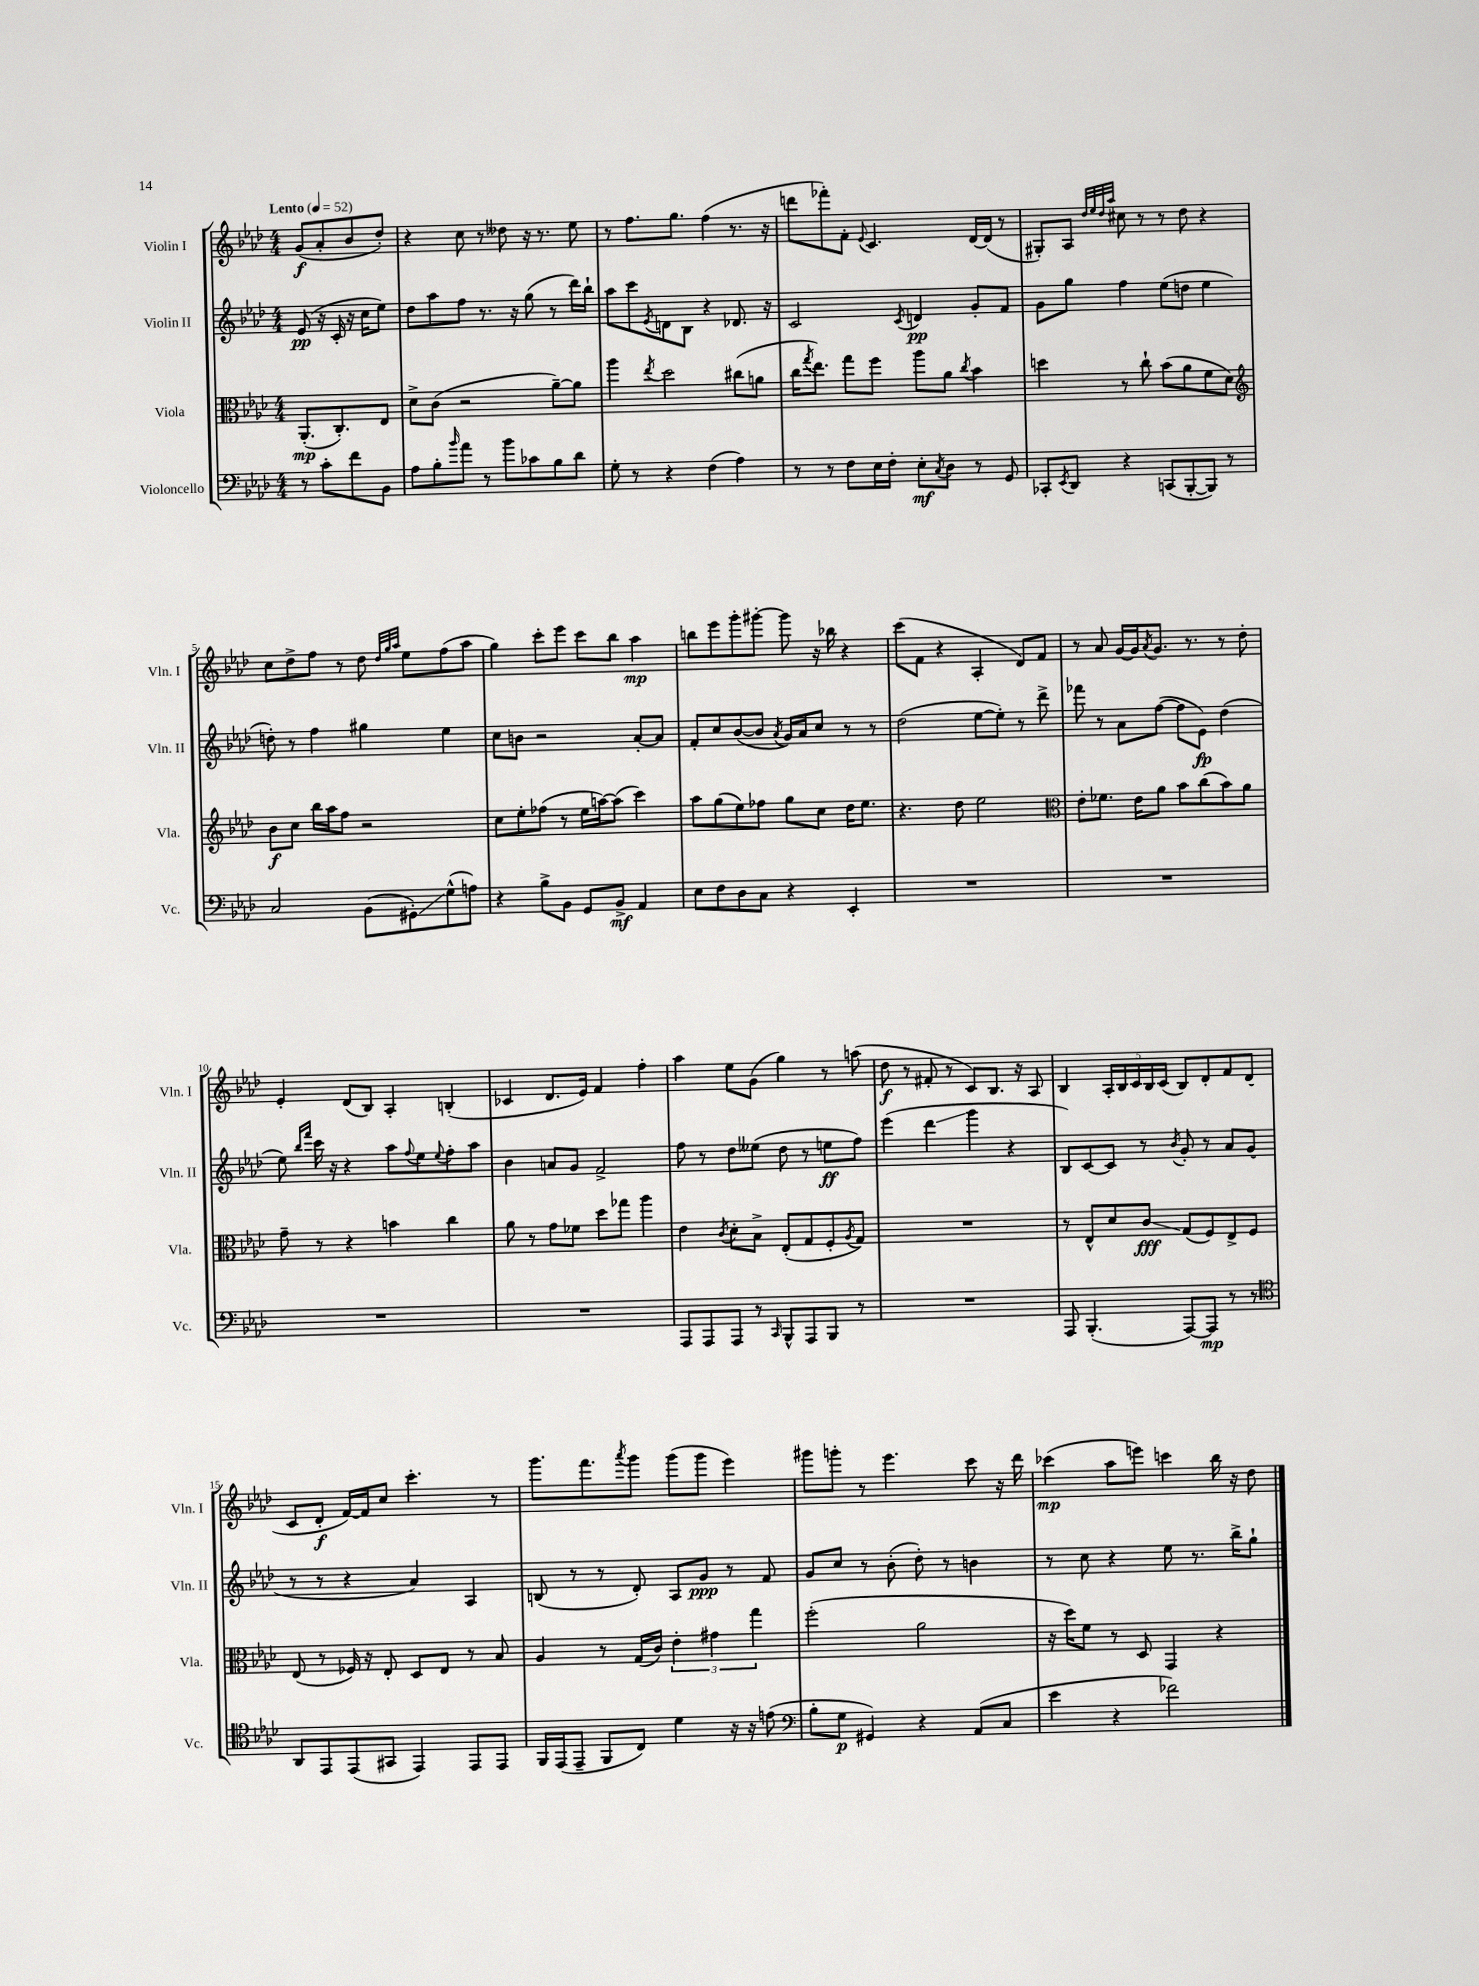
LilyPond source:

<<
\new StaffGroup <<
\new Staff = "s0" \with { instrumentName = "Violin I" shortInstrumentName = "Vln. I" } {
    \clef treble \key aes \major \numericTimeSignature \time 4/4 \partial 2 \tempo "Lento" 4 = 52
    g'8\f( aes'8-. bes'8 des''8-.) |
    r4 c''8 r8 deses''8 r16 r8. ees''8 |
    r8 f''8. g''8. f''4( r8. r16 |
    d'''8 fes'''8-.) f'8-. \appoggiatura { ees'8 } c'4. des'16~ des'16( r8 |
    gis8-.) aes8 \grace { des''32 ees''32 des''32 aes''32 } cis''8 r8 r8 des''8 r4 |
    c''8 des''8-> f''8 r8 des''8 \grace { des''32 g''32 aes''32 } ees''8 f''8( aes''8 |
    g''4) c'''8-. ees'''8 c'''8 bes''8 aes''4\mp |
    b''8 ees'''8 g'''8-. gis'''8~-. gis'''8 r16 bes''16 r4 |
    c'''8( f'8 r4 aes4-. des'8) f'8 |
    r8 aes'8 g'16~ g'16 \acciaccatura { aes'8 } g'8. r8. r8 des''8-. |
    ees'4-. des'8( bes8) aes4-. b4-.( |
    ces'4 des'8. ees'16) f'4 f''4-. |
    aes''4 ees''8 g'8( g''4) r8 a''8( |
    des''8\f r8 fis'8-. r8 c'8) bes8. r16 aes8 |
    bes4 \tuplet 5/4 { aes16-. bes16 c'16 bes16 c'16( } bes8) des'8-. f'8 des'8( |
    c'8 des'8-.\f f'16~) f'16 c''8 c'''4.-. r8 |
    g'''8. f'''8. \acciaccatura { aes'''8 } g'''8 g'''8( g'''8 ees'''4) |
    gis'''8 g'''8-. r8 ees'''4. c'''8 r16 des'''16 |
    ces'''4\mp( aes''8 e'''8) c'''4 bes''16 r16 des''8 \bar "|." |
}
\new Staff = "s1" \with { instrumentName = "Violin II" shortInstrumentName = "Vln. II" } {
    \clef treble \key aes \major \numericTimeSignature \time 4/4 \partial 2
    ees'8\pp( r16 c'16-. r16 c''16 ees''8) |
    des''8 aes''8 f''8 r8. r16 g''8( r8 des'''16) bes''16-! |
    aes''8 c'''8 \acciaccatura { ees'8 } d'8 bes8 r4 des'8. r16 |
    c'2 \acciaccatura { c'8 } d'4\pp g'8-. f'8 |
    g'8 g''8 f''4 ees''8( d''8 ees''4 |
    d''8-.) r8 f''4 gis''4 ees''4 |
    c''8 b'8 r2 aes'8~-. aes'8 |
    f'8-. c''8 bes'8~( bes'8 \acciaccatura { aes'8 } g'16) aes'16 c''8 r8 r8 |
    des''2( ees''8~ ees''8-.) r8 des'''8-> |
    fes'''8 r8 aes'8 f''8~( f''8 ees'8\fp) des''4( |
    ees''8) \grace { bes''16 f'''16 } c'''16 r16 r4 aes''8 \appoggiatura { f''8 } ees''8 \appoggiatura { ees''8 } f''8-. aes''8 |
    bes'4 a'8 g'8 f'2-> |
    f''8 r8 des''8 eeses''8( des''8 r8 e''8\ff f''8) |
    ees'''4( des'''4\glissando g'''4 r4 |
    bes8) c'8~ c'8 r8 \acciaccatura { bes'8 } g'8-. r8 aes'8 g'8( |
    r8 r8 r4 aes'4) aes4 |
    b8( r8 r8 des'8-.) aes8 g'8\ppp r8 f'8 |
    g'8 c''8 r8 bes'8-.( des''8-.) r8 b'4 |
    r8 c''8 r4 ees''8 r8. bes''16-> g''8-! \bar "|." |
}
\new Staff = "s2" \with { instrumentName = "Viola" shortInstrumentName = "Vla." } {
    \clef alto \key aes \major \numericTimeSignature \time 4/4 \partial 2
    aes,8.-.\mp( c8.-.) ees8 |
    des'8-> c'8( r2 aes'8~--) aes'8 |
    aes''4 \acciaccatura { ees''8 } des''2 cis''8( a'8 |
    c''16 \acciaccatura { g''8 } ees''8.) g''8 f''8 aes''8 aes'8 \acciaccatura { c''8 } bes'4 |
    d''4 r8 c''8-! bes'8( aes'8 f'8 des'8) |
    \clef treble bes'8\f c''8 bes''16 aes''16 f''8 r2 |
    c''8 ees''8-. fes''8( r8 ees''16 a''16~) a''8( c'''4) |
    aes''8 g''8( ees''8) fes''8 g''8 c''8 des''16 ees''8. |
    r4. des''8 ees''2 |
    \clef alto ees'8-. fes'8. ees'16 aes'8 bes'8 c''8( bes'8) aes'8 |
    g'8-- r8 r4 b'4 c''4 |
    aes'8 r8 g'8 fes'8 des''8 ges''8 aes''4 |
    ees'4 \acciaccatura { c'8 } des'8-. bes8-> ees8-.( g8 f8-. \acciaccatura { aes8 } g8) |
    R1 |
    r8 ees8-^ des'8 c'8\glissando\fff g8( f8) ees8-> f8 |
    ees8( r8 fes16) r16 ees8-. des8 ees8 r8 bes8 |
    aes4 r8 g16( c'16) \tuplet 3/2 { ees'4-. gis'4 g''4 } |
    f''2-.( aes'2 |
    r16 des''16) f'8 r8 des8 g,4 r4 \bar "|." |
}
\new Staff = "s3" \with { instrumentName = "Violoncello" shortInstrumentName = "Vc." } {
    \clef bass \key aes \major \numericTimeSignature \time 4/4 \partial 2
    r8 c'8-. f'8 bes,8 |
    aes8 bes8-. \grace { bes'16 } aes'8 r8 bes'8 ces'8 bes8 des'8 |
    g8-. r8 r4 f4( aes4) |
    r8 r8 f8 ees16 f16-. ees8-.\mf \acciaccatura { c8 } des8 r8 g,8 |
    ces,8-. \acciaccatura { ees,8 } des,8 r4 c,8( bes,,8~-. bes,,8) r8 |
    c2 bes,8( gis,8-.\glissando) g8-^( a8) |
    r4 bes8-> bes,8 g,8 bes,8->\mf aes,4 |
    ees8 f8 des8 c8 r4 ees,4-. |
    R1 |
    R1 |
    R1 |
    R1 |
    aes,,8 aes,,8 aes,,8 r8 \grace { c,16 } bes,,8-^ aes,,8 bes,,8 r8 |
    R1 |
    aes,,8 bes,,4.-.( aes,,8~) aes,,8\mp r8 r8 |
    \clef tenor aes,8 ees,8 ees,8( gis,8 ees,4) ees,8 ees,8 |
    f,16 ees,16( ees,8-- f,8 c8) des'4 r16 r16 e'8( |
    \clef bass bes8-. g8\p gis,4) r4 aes,8( c8 |
    ees'4 r4 fes'2) \bar "|." |
}
>>
>>
